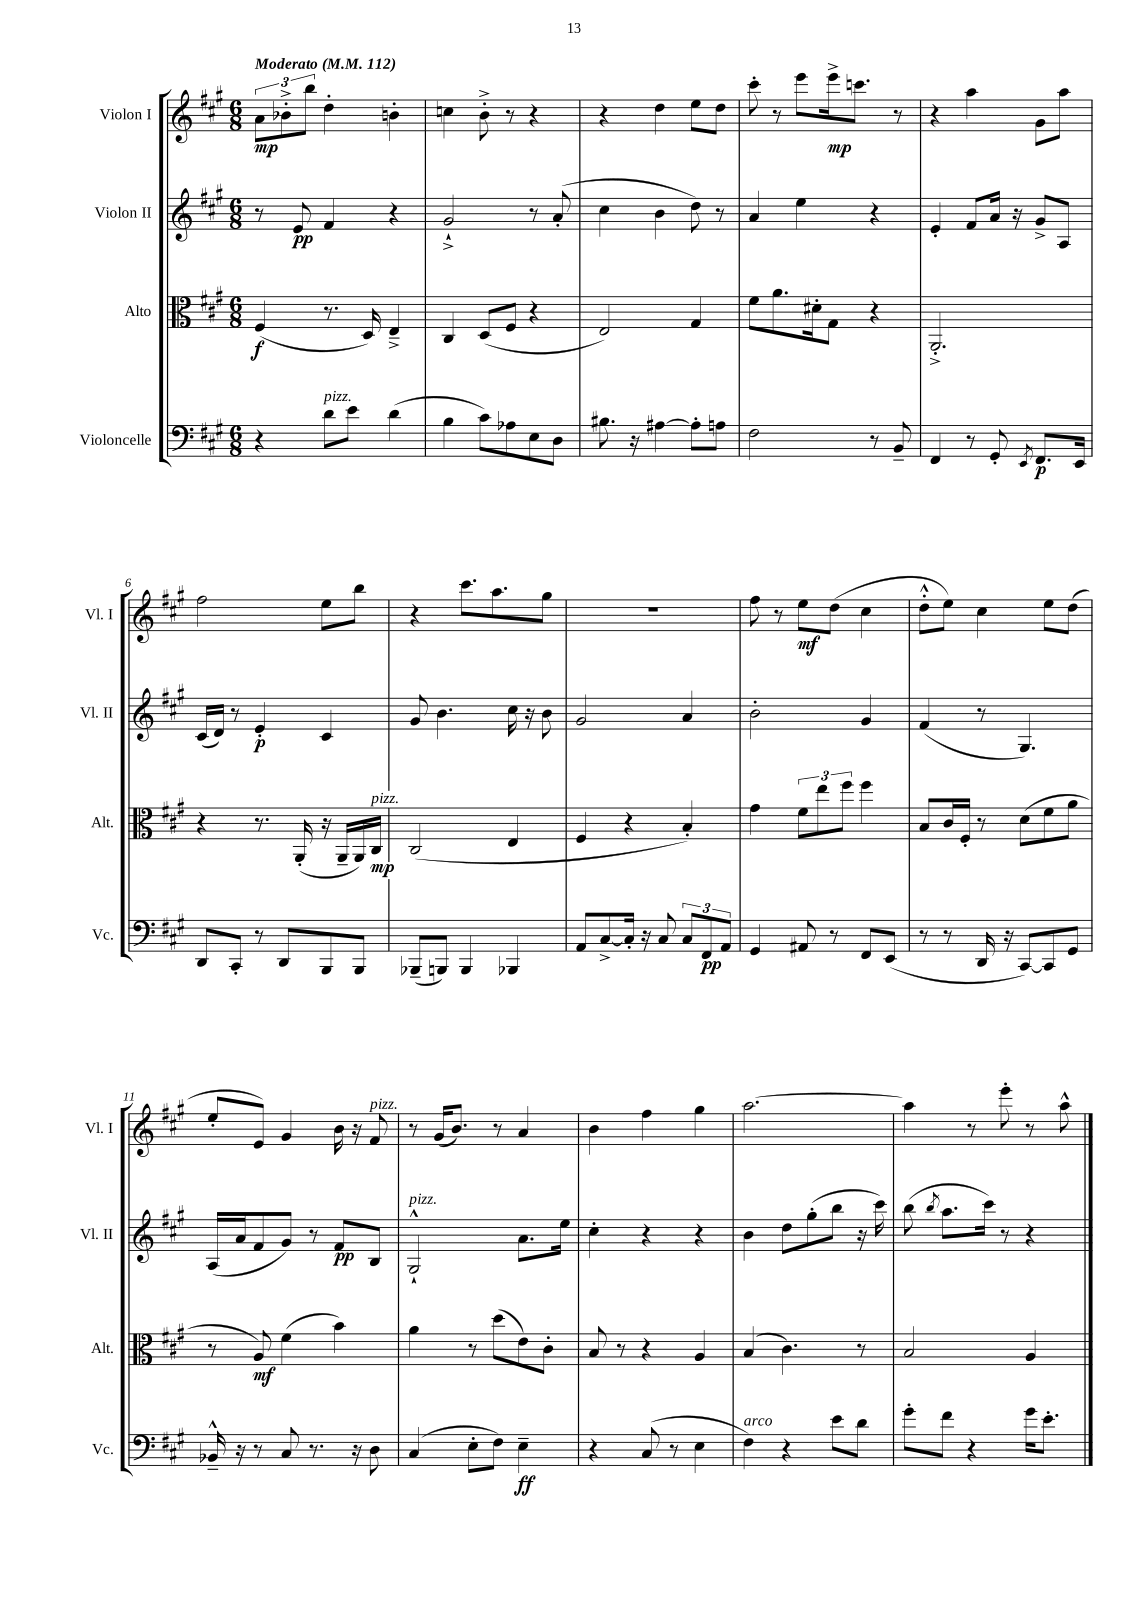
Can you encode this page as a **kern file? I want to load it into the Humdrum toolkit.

**kern	**kern	**kern	**kern
*staff4	*staff3	*staff2	*staff1
*clefF4	*clefC3	*clefG2	*clefG2
*k[f#c#g#]	*k[f#c#g#]	*k[f#c#g#]	*k[f#c#g#]
*M6/8	*M6/8	*M6/8	*M6/8
*MM112	*MM112	*MM112	*MM112
4r	(4F#	8r	12a
.	.	.	12b-'^
.	.	8e	.
.	.	.	12bb
8d	8.r	4f#	4dd'
8e	.	.	.
.	16D)	.	.
(4d	4E~^	4r	4b'
=	=	=	=
4B	4C#	2g#`^	4cc
8c#)	(8D	.	8b'^
8A-	8F#	.	8r
8E	4r	8r	4r
8D	.	(8a'	.
=	=	=	=
8.B#	2E)	4cc#	4r
16r	.	.	.
[4A#	.	4b	4dd
8A#']	4G#	8dd)	8ee
8A	.	8r	8dd
=	=	=	=
2F#	8f#	4a	8ccc#'
.	8.a	.	8r
.	.	4ee	8eee
.	16d#'	.	.
.	8G#	.	16eee^
.	.	.	8.ccc
8r	4r	4r	.
8BB~	.	.	8r
=	=	=	=
4FF#	2.AA'^	4e'	4r
8r	.	8f#	4aa
8GG#'	.	16a	.
.	.	16r	.
8qEE	.	.	.
8.FF#	.	8g#^	8g#
.	.	8A	8aa
16EE	.	.	.
=	=	=	=
8DD	4r	(16c#	2ff#
.	.	16d)	.
8CC#'	.	8r	.
8r	8.r	4e'	.
8DD	.	.	.
.	(16AA'	.	.
8BBB	16r	4c#	8ee
.	16AA~	.	.
8BBB	16AA)	.	8bb
.	16C#	.	.
=	=	=	=
(8BBB-~	(2C#	8g#	4r
8BBB)	.	4.b	.
4BBB	.	.	8.ccc#
.	.	.	8.aa
4BBB-	4E	16cc#	.
.	.	16r	.
.	.	8b	8gg#
=	=	=	=
8AA	4F#	2g#	2.r
[8C#^	.	.	.
16C#']	4r	.	.
16r	.	.	.
8C#	.	.	.
12C#	4B')	4a	.
12FF#	.	.	.
12AA	.	.	.
=	=	=	=
4GG#	4g#	2b'	8ff#
.	.	.	8r
8AA#	12f#	.	8ee
.	12ee	.	.
8r	.	.	(8dd
.	12ff#	.	.
8FF#	4ff#	4g#	4cc#
(8EE	.	.	.
=	=	=	=
8r	8B	(4f#	8dd'^^
8r	16c#	.	8ee)
.	16F#'	.	.
16DD	8r	8r	4cc#
16r	.	.	.
[8CC#)	(8d	4.G#)	.
8CC#]	8f#	.	8ee
8GG#	8a	.	(8dd
=	=	=	=
16BB-~^^	8r	(16A	8ee'
16r	.	16a	.
8r	8A)	8f#	8e)
8C#	(4f#	8g#)	4g#
8.r	.	8r	.
.	4b)	8f#	16b
16r	.	.	16r
8D	.	8B	8f#
=	=	=	=
(4C#	4a	2G#`^^	8r
.	.	.	(16g#
.	.	.	8.b)
8E'	8r	.	.
8F#)	(8dd	.	8r
4E~	8e)	8.a	4a
.	8c#'	.	.
.	.	16ee	.
=	=	=	=
4r	8B	4cc#'	4b
.	8r	.	.
(8C#	4r	4r	4ff#
8r	.	.	.
4E	4A	4r	4gg#
=	=	=	=
4F#)	(4B	4b	[2.aa
4r	4.c#)	8dd	.
.	.	(8gg#'	.
8e	.	8bb	.
8d	8r	16r	.
.	.	16ccc#)	.
=	=	=	=
8g#'	2B	(8bb	4aa]
.	.	8qbb	.
8f#	.	8.aa	.
4r	.	.	8r
.	.	16ccc#)	.
.	.	8r	8eee'
16g#	4A	4r	8r
8.e'	.	.	.
.	.	.	8aa^^
==	==	==	==
*-	*-	*-	*-
